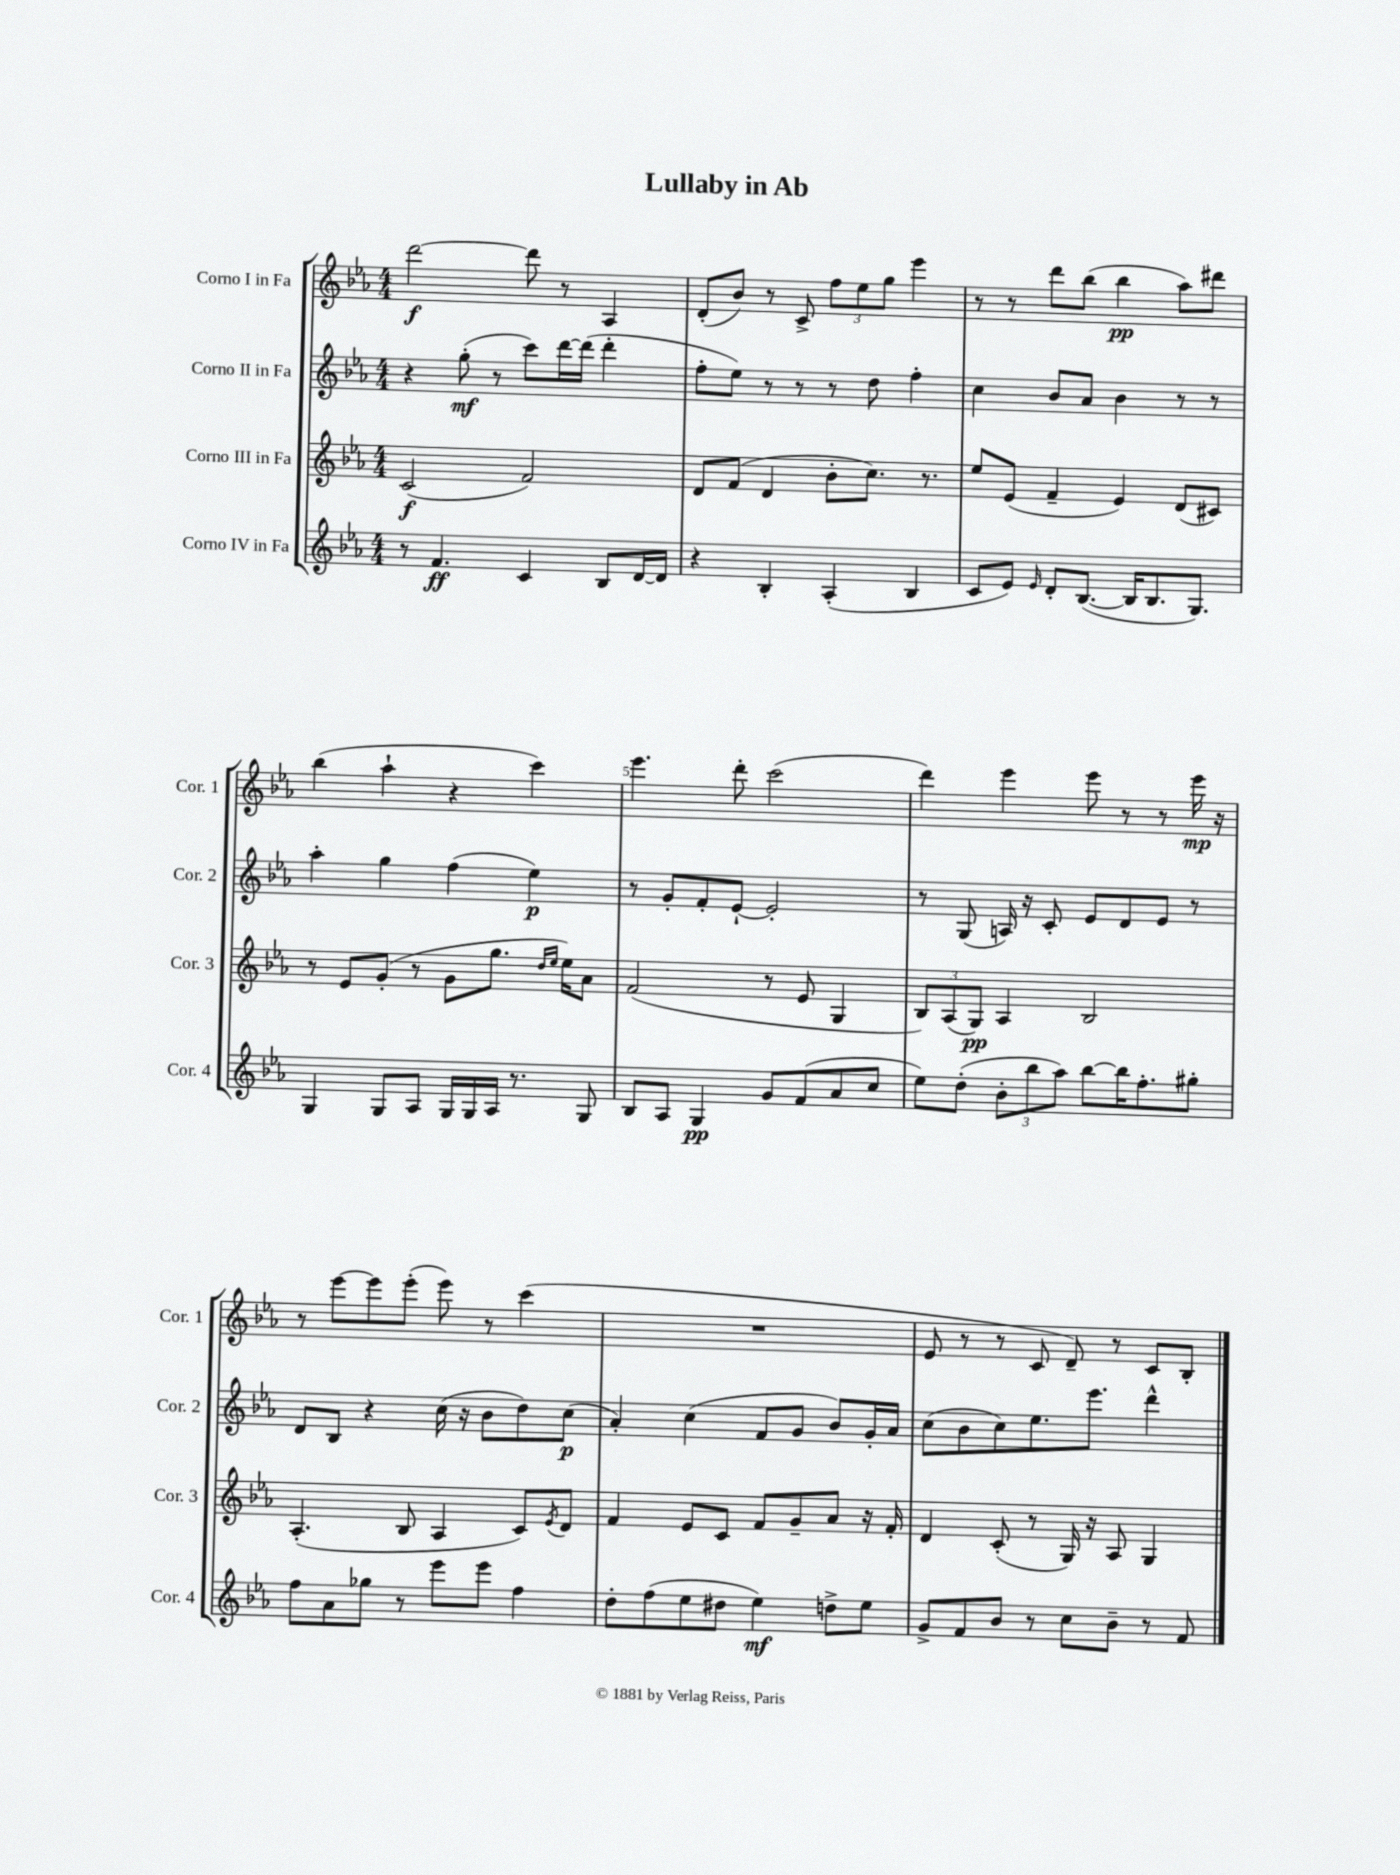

**kern	**kern	**kern	**kern
*staff4	*staff3	*staff2	*staff1
*clefG2	*clefG2	*clefG2	*clefG2
*k[b-e-a-]	*k[b-e-a-]	*k[b-e-a-]	*k[b-e-a-]
*M4/4	*M4/4	*M4/4	*M4/4
8r	(2c/	4r	[2ddd\
4.f/	.	.	.
.	.	(8gg'\	.
.	.	8r	.
4c/	2f/)	8ccc\L)	8ddd\]
.	.	[16ddd\L	8r
.	.	(16ddd\]JJ	.
8B-/L	.	4ddd'\	4A-/
[16d/L	.	.	.
16d/]JJ	.	.	.
=	=	=	=
4r	8d/L	8ff'\L	(8d'/L
.	(8f/J	8ee-\J)	8b-/J)
4B-'/	4d/	8r	8r
.	.	8r	8c^/
(4A-'/	8b-'\L	8r	12ff\L
.	.	.	12ee-\
.	8.cc\J)	8dd\	.
.	.	.	12gg\J
4B-/	.	4ff'\	4eee-\
.	8.r	.	.
=	=	=	=
8c/L	8ee-/L	4cc\	8r
8e-/J)	(8e-/J	.	8r
16qqe-/	.	.	.
8d'/L	4f~/	8b-/L	8ddd\L
([8.B-/J	.	8a-/J	(8bb-\J
.	4e-/)	4b-\	4bb-\
16B-/]LK	.	.	.
8.B-/	.	.	.
.	(8d/L	8r	8aa-\L)
8.G/J)	.	.	.
.	8c#/J)	8r	8ddd#\J
=	=	=	=
4G/	8r	4aa-'\	(4bb-\
.	8e-/L	.	.
8G/L	(8g'/J	4gg\	4aa-`\
8A-/J	8r	.	.
16G/LL	8g\L	(4ff\	4r
16G/	.	.	.
16A-/JJ	8.gg\J	.	.
8.r	.	.	.
.	.	4ee-\)	4ccc\)
.	16qqdd/LL	.	.
.	16qqee-/JJ	.	.
.	16ee-\LK)	.	.
8G/	8a-\J	.	.
=	=	=	=
8B-/L	(2f/	8r	4.eee-\
8A-/J	.	8g'/L	.
4G/	.	8f'/	.
.	.	[8e-`/J	8ddd'\
8g/L	8r	2e-'/]	(2ccc\
(8f/	8e-/	.	.
8a-/	4G/	.	.
8cc/J	.	.	.
=	=	=	=
8ee-\L)	12B-/L)	8r	4ddd\)
.	(12A-/	.	.
(8dd'\J	.	(8G/	.
.	12G/J)	.	.
12b-'\L	4A-/	16A/)	4eee-\
.	.	16r	.
12bb-\	.	.	.
.	.	8c'/	.
12aa-\J)	.	.	.
[8bb-\L	2B-/	8e-/L	8eee-\
16bb-\]K	.	8d/	8r
8.ff'\	.	.	.
.	.	8e-/J	8r
8gg#'\J	.	8r	16eee-\
.	.	.	16r
=	=	=	=
8ff\L	(4.A-'/	8d/L	8r
8a-\	.	8B-/J	[8eee-\L
8gg-\J	.	4r	8eee-\]
8r	8B-/	.	(8eee-'\J
8eee-\L	4A-/	(16cc\	8eee-\)
.	.	16r	.
8eee-\J	.	8b-\L	8r
4ff\	8c/L)	8dd\)	(4ccc\
.	8qe-/	.	.
.	8d/J	(8cc\J	.
=	=	=	=
8dd'\L	4f/	4a-'/)	1r
(8ff\	.	.	.
8ee-\	8e-/L	(4cc\	.
8dd#\J	8c/J	.	.
4ee-\)	8f/L	8f/L	.
.	8g~/	8g/J	.
8dd^\L	8a-/J	8b-/L)	.
8ee-\J	16r	16g'/L	.
.	16f'/	16a-/JJ	.
=	=	=	=
8g^/L	4d/	(8cc\L	8e-/
8f/	.	8b-\	8r
8b-/J	(8c'/	8cc\)	8r
8r	8r	8.ee-\	8c/
8cc\L	16G/)	.	8d~/)
.	16r	8.eee-\J	.
8b-~\J	8A-/	.	8r
8r	4G/	4ddd^^\	8c/L
8f/	.	.	8B-'/J
==	==	==	==
*-	*-	*-	*-
